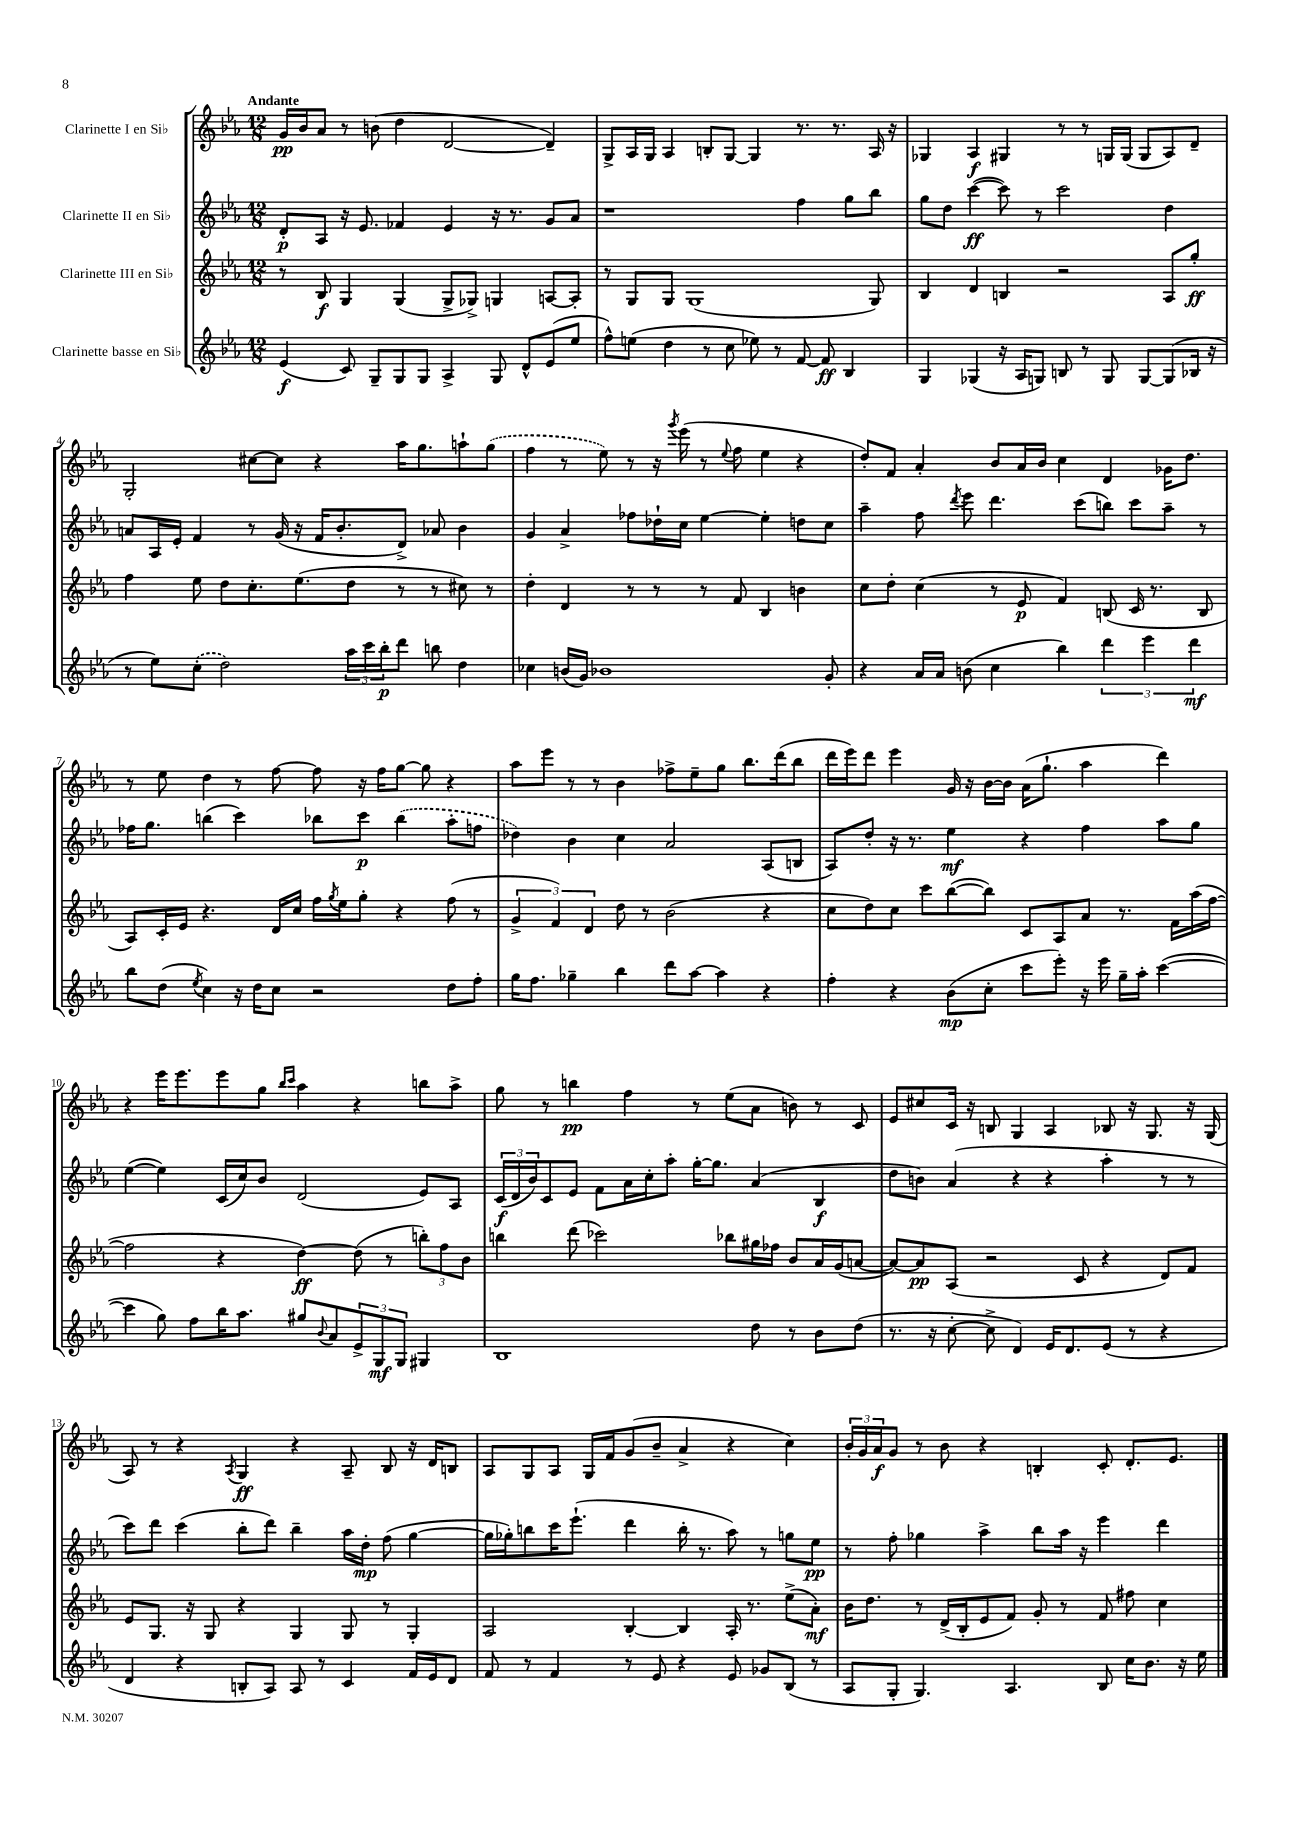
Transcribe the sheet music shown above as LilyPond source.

<<
\new StaffGroup <<
\new Staff = "s0" \with { instrumentName = "Clarinette I en Sib" } {
    \clef treble \key ees \major \numericTimeSignature \time 12/8 \tempo "Andante"
    g'16\pp bes'16 aes'8 r8 b'8( d''4 d'2~ d'4--) |
    g8-> aes16 g16 aes4 b8-. g8~ g4 r8. r8. aes16 r16 |
    ges4 aes4\f gis4 r8 r8 g16 g16( g8 aes8) d'8-- |
    g2-. cis''8~ cis''8 r4 aes''16 g''8. a''8-! \once \slurDashed g''8( |
    f''4 r8 ees''8) r8 r16 \acciaccatura { g'''8 } ees'''16( r8 \appoggiatura { ees''8 } f''8 ees''4 r4 |
    d''8-.) f'8 aes'4-. bes'8 aes'16 bes'16 c''4 d'4 ges'16 d''8. |
    r8 ees''8 d''4 r8 f''8~ f''8 r16 f''16 g''8~ g''8 r4 |
    aes''8 ees'''8 r8 r8 bes'4 fes''8-> ees''8-- g''8 bes''8. d'''16( bes''8 |
    d'''16 ees'''16) d'''8 ees'''4 g'16 r16 bes'16~ bes'16 aes'16( g''8.-! aes''4 d'''4) |
    r4 ees'''16 ees'''8. ees'''8 g''8 \grace { bes''16 c'''16 } aes''4 r4 b''8 aes''8-> |
    g''8 r8 b''4\pp f''4 r8 ees''8( aes'8 b'8) r8 c'8 |
    ees'8 cis''8 c'16 r16 b8 g4 aes4 bes8 r16 g8. r16 g16( |
    aes8) r8 r4 \acciaccatura { aes8 } g4\ff r4 aes8-- bes8 r16 d'16 b8 |
    aes8 g8 aes8 g16 f'16 g'8( bes'8-- aes'4-> r4 c''4) |
    \tuplet 3/2 { bes'16-. g'16 aes'16\f } g'8 r8 bes'8 r4 b4-. c'8-. d'8.-. ees'8. \bar "|." |
}
\new Staff = "s1" \with { instrumentName = "Clarinette II en Sib" } {
    \clef treble \key ees \major \numericTimeSignature \time 12/8
    d'8-.\p aes8 r16 ees'8. fes'4 ees'4 r16 r8. g'8 aes'8 |
    r1 f''4 g''8 bes''8 |
    g''8 d''8 c'''4~\ff( c'''8) r8 c'''2 d''4 |
    a'8 aes16 ees'16-. f'4 r8 g'16( r16 f'16 bes'8.-. d'8->) aes'8 bes'4 |
    g'4 aes'4-> fes''8 des''16-! c''16 ees''4~ ees''4-. d''8 c''8 |
    aes''4-- f''8 \acciaccatura { d'''8 } ees'''8 d'''4. c'''8( b''8) c'''8 aes''8-- r8 |
    fes''16 g''8. b''4( c'''4) bes''8 c'''8\p \once \slurDashed bes''4( aes''8-. f''8 |
    des''4) bes'4 c''4 aes'2 aes8( b8 |
    aes8) d''8-. r16 r8. ees''4\mf r4 f''4 aes''8 g''8 |
    ees''4~( ees''4) c'16( c''16) bes'8 d'2( ees'8) aes8 |
    \tuplet 3/2 { c'16\f( d'16 bes'16) } c'8 ees'8 f'8 aes'16 c''16-. aes''8-. g''16~-. g''8. aes'4( bes4\f |
    d''8 b'8) aes'4( r4 r4 aes''4-. r8 r8 |
    c'''8) d'''8 c'''4( bes''8-. d'''8) bes''4-- aes''16 d''16-.\mp f''8( g''4~ |
    g''16 ges''16-.) b''8 c'''16 ees'''8.-!( d'''4 b''16-. r8. aes''8) r8 g''8 ees''8\pp |
    r8 f''8-. ges''4 aes''4-> bes''8 aes''16 r16 ees'''4 d'''4 \bar "|." |
}
\new Staff = "s2" \with { instrumentName = "Clarinette III en Sib" } {
    \clef treble \key ees \major \numericTimeSignature \time 12/8
    r8 bes8\f g4 g4( g8-> ges8->) g4 a8~ a8-. |
    r8 g8 g8 g1( g8) |
    bes4 d'4 b4 r2 aes8 g''8-.\ff |
    f''4 ees''8 d''8 c''8.-. ees''8.( d''8 r8 r8 cis''8) r8 |
    d''4-. d'4 r8 r8 r8 f'8 bes4 b'4 |
    c''8 d''8-. c''4( r8 ees'8\p f'4) b8( c'16 r8. b8 |
    aes8) c'16-. ees'16 r4. d'16 c''16 f''16 \acciaccatura { g''8 } ees''16 g''8-. r4 f''8( r8 |
    \tuplet 3/2 { g'4-> f'4) d'4 } d''8 r8 bes'2( r4 |
    c''8 d''8) c''8 c'''8 bes''8~( bes''8) c'8 aes8 aes'8 r8. f'16 aes''16( f''16~ |
    f''2 r4 d''4~\ff) d''8( r8 \tuplet 3/2 { b''8-.) f''8 bes'8 } |
    b''4 d'''8( ces'''2) bes''8 gis''16 fes''16 bes'8 aes'16 g'16( a'8~ |
    a'8~) a'8\pp aes8( r2 c'8 r4 d'8) f'8 |
    ees'8 g8. r16 g8 r4 g4 g8 r8 g4-. |
    aes2 bes4~-. bes4 aes16-. r8. ees''8->( aes'8-.\mf) |
    bes'16 d''8. r8 d'16->( bes16-. ees'8 f'8) g'8-. r8 f'8 fis''8 c''4 \bar "|." |
}
\new Staff = "s3" \with { instrumentName = "Clarinette basse en Sib" } {
    \clef treble \key ees \major \numericTimeSignature \time 12/8
    ees'4\f( c'8) g8-- g8 g8 aes4-> g8 d'8-^ ees'8( ees''8 |
    f''8-^) e''8( d''4 r8 c''8 ees''8) r8 f'8~ f'8\ff bes4 |
    g4 ges4( r16 aes16 g8) b8 r8 g8 g8~ g8( bes16 r16 |
    r8 ees''8) \once \slurDashed c''8-.( d''2) \tuplet 3/2 { aes''16 c'''16 bes''16-.\p } d'''8 b''8 d''4 |
    ces''4 b'16( g'16) bes'1 g'8-. |
    r4 aes'16 aes'16 b'8( c''4 bes''4) \tuplet 3/2 { d'''4 ees'''4 d'''4\mf } |
    bes''8 d''8( \acciaccatura { ees''8 } c''4) r16 d''16 c''8 r2 d''8 f''8-. |
    g''16 f''8. ges''4-- bes''4 d'''8 aes''8~ aes''4 r4 |
    f''4-. r4 bes'8\mp( c''8-. c'''8 ees'''8-.) r16 ees'''16 g''16-- aes''16-. c'''4~( |
    c'''4 g''8) f''8 bes''16 aes''8. gis''8 \appoggiatura { bes'8 } aes'8 \tuplet 3/2 { ees'8-> g8\mf g8 } gis4 |
    bes1 d''8 r8 bes'8 d''8( |
    r8. r16 c''8~-. c''8-> d'4) ees'16 d'8. ees'8( r8 r4 |
    d'4 r4 b8-. aes8) aes8 r8 c'4 f'16 ees'16 d'8 |
    f'8 r8 f'4 r8 ees'8 r4 ees'8 ges'8 bes8( r8 |
    aes8 g8-. g4.) aes4. bes8 c''16 bes'8. r16 ees''16 \bar "|." |
}
>>
>>
